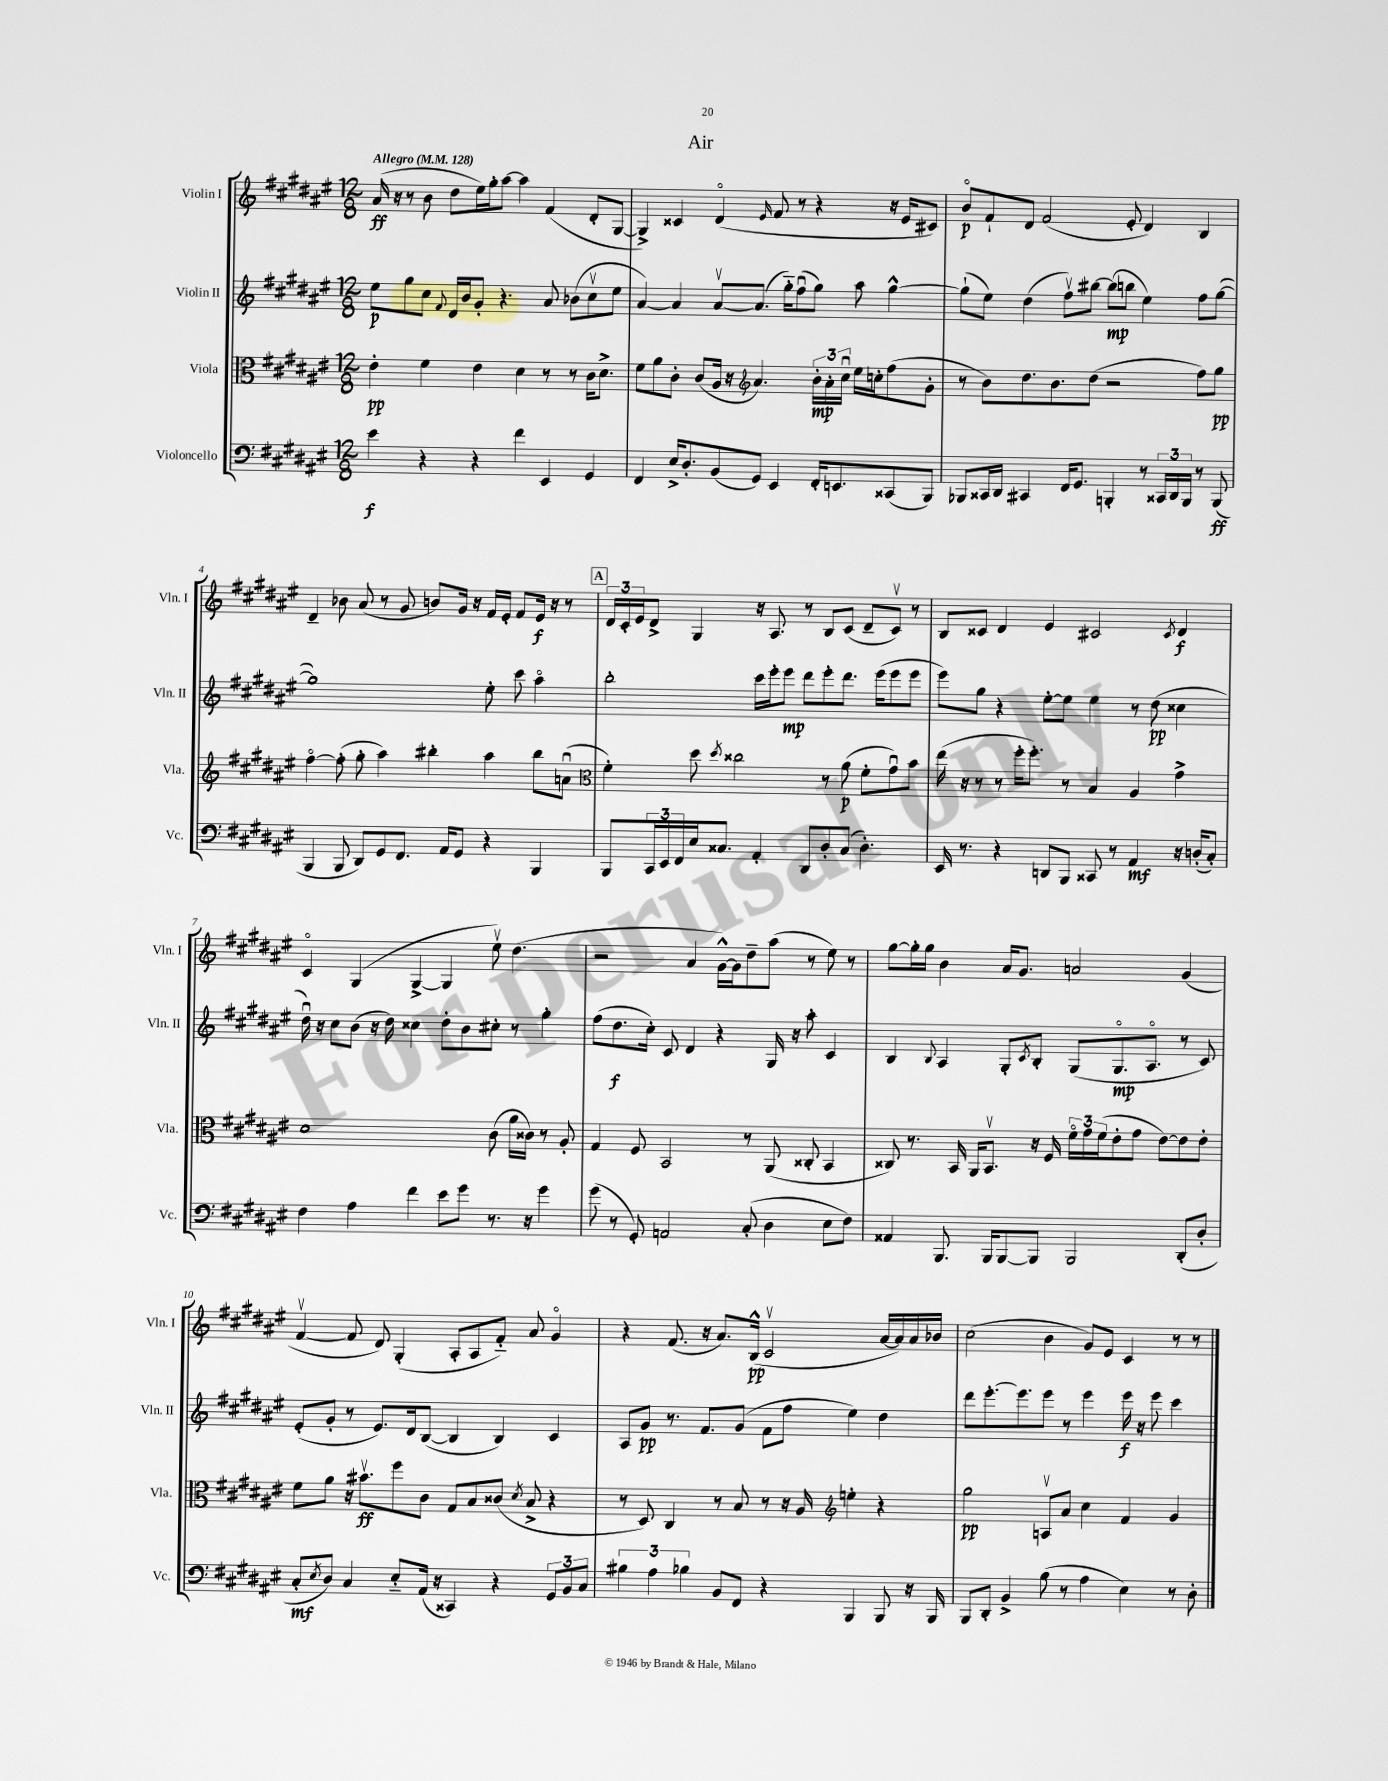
\header { title = "Air" }
<<
\new StaffGroup <<
\new Staff = "s0" \with { instrumentName = "Violin I" shortInstrumentName = "Vln. I" } {
    \clef treble \key fis \major \numericTimeSignature \time 12/8 \tempo "Allegro" 4 = 128
    ais'16\ff( r16 r8 b'8 dis''8 eis''16) gis''16-. ais''8~ ais''4 fis'4( dis'8-. gis8~ |
    gis4->) cisis'4 dis'4\flageolet( \grace { eis'16 } fis'8 r8 r4 r16 eis'16 cis'8) |
    b'8\flageolet\p fis'8-! dis'8 fis'2( eis'8-. dis'4) b4 |
    dis'4-- bes'8 ais'8( r8 gis'8 b'8) gis'16 r16 fis'16 eis'16-. fis'8 eis'16\f r16 r8 |
    \mark \markup { \box "A" } \tuplet 3/2 { dis'16 cis'16-. eis'16 } dis'8-> gis4 r16 ais8. r8 b8 cis'8( dis'8-- cis'8\upbow) r8 |
    b8 cisis'8 dis'4 eis'4 cis'2 \acciaccatura { cis'8 } dis'4\f |
    cis'4\flageolet gis4( gis4~-> gis4 eis''8\upbow) dis''4.( |
    r2 ais'4 gis'16~-^) gis'16 dis''8-- ais''8( r8 eis''8) r8 |
    gis''8~ gis''16-. gis''16 b'4 ais'16 gis'8. a'2 gis'4( |
    fis'4~\upbow fis'8 dis'8) gis4-.( ais8-. ais8 fis'8-_) ais'8 gis'4\flageolet |
    r4 fis'8.( r16 ais'8.) b16-^\pp( cis'2\upbow ais'16~ ais'16) ais'16 bes'16 |
    cis''2( b'4 gis'8) eis'8 cis'4 r8 r8 \bar "|." |
}
\new Staff = "s1" \with { instrumentName = "Violin II" shortInstrumentName = "Vln. II" } {
    \clef treble \key fis \major \numericTimeSignature \time 12/8
    eis''8\p gis''8 cis''8 \appoggiatura { fis'8 } dis'16 b'16 gis'8-. r4. ais'8 bes'8( cis''8\upbow eis''8 |
    ais'4~) ais'4 ais'8~\upbow ais'8.( gis''16-_) fis''8\downbow( gis''8) ais''8 gis''4~-^ |
    gis''8-!( eis''8) dis''4( fis''8\upbow) bis''8~ bis''8\mp( b''8 eis''4) fis''8 gis''8~( |
    gis''1) eis''8-. cis'''8 ais''4\flageolet |
    \mark \markup { \box "A" } b''2-. cis'''16 eis'''16-. eis'''8\mp dis'''8 eis'''8-. dis'''8. eis'''16( eis'''8 eis'''8 |
    eis'''8) gis''8 r4 eis''8~-. eis''8 eis''4 r8 dis''8\pp( cisis''4 |
    dis''16\downbow) r16 cis''8 b'8( r16 dis''16) cisis''4 dis''8-. b'8 cis''8-. r8 gis''4-. |
    fis''8( dis''8.\f cis''16-.) cis'8 dis'4 r4 gis16 r16 ais''8-. cis'4 |
    b4 \appoggiatura { b8 } ais4 gis8-. \acciaccatura { cis'8 } b8-. gis8( gis8.\flageolet\mp ais8.\flageolet r8 cis'8) |
    eis'8-.( gis'8-. r8 eis'8.) dis'16 b8~( b4 b4) cis'4 |
    ais8 gis'8\pp r8. fis'8. gis'8( fis'8 fis''8 eis''4) dis''4 |
    dis'''8 eis'''8.~-. eis'''8. eis'''8 r8 eis'''4 eis'''16\f r16 eis'''8 cis'''4 \bar "|." |
}
\new Staff = "s2" \with { instrumentName = "Viola" shortInstrumentName = "Vla." } {
    \clef alto \key fis \major \numericTimeSignature \time 12/8
    eis'4-.\pp fis'4 eis'4 dis'4 r8 r8 cis'16 dis'8.-> |
    fis'8 ais'8 cis'8-. cis'8( ais16 r16 \clef treble ais'4.) \tuplet 3/2 { b'16-.\mp ais'16-. cis''16\downbow } eis''16 c''16-. fis''8( gis'8-. |
    r8 b'8) dis''8. b'8. dis''8( r2 fis''8) gis''8\pp |
    fis''4~\flageolet fis''8-.( gis''8-. ais''4) bis''4-. ais''4 bis''8 a'8\downbow( |
    \mark \markup { \box "A" } \clef alto fis'4-.) dis''8 \acciaccatura { dis''8 } cisis''2 r8 ais'8\p( fis'8-. gis'8\downbow) b'8 |
    eis''16( r16 r8 r8 fis''16-. fis''8.-.) r8 b4 ais4 gis'4-> |
    dis'1 cis'8( ais'16 cisis'16) r8 ais8-. |
    gis4 fis8 b,2 r8 ais,8( cisis8-. b,4 |
    cisis8) r8. b,16 ais,16 b,8.\upbow r16 fis16 \tuplet 3/2 { fis'16\flageolet gis'16 fis'16( } eis'8-. gis'8 eis'8~) eis'8 eis'8-. |
    fis'8 ais'8 r16 bis'8.\upbow\ff fis''8 cis'8 gis8 b8 cisis'8( \acciaccatura { dis'8 } b8-> r4 |
    r8 dis8) cis4 r8 b8 r8 r16 ais16 \clef treble e''4-. r4 |
    gis''2\pp a8\upbow ais'8 cis''4 fis'4 gis'4 \bar "|." |
}
\new Staff = "s3" \with { instrumentName = "Violoncello" shortInstrumentName = "Vc." } {
    \clef bass \key fis \major \numericTimeSignature \time 12/8
    eis'4\f r4 r4 fis'4 eis,4 gis,4 |
    fis,4 eis16-> dis8.-. b,8( gis,8) eis,4 fis,16-. e,8. cisis,8( b,,8) |
    bes,,8 cisis,16 dis,16 cis,4 fis,16 gis,8. b,,4-. r8 \tuplet 3/2 { cisis,16 dis,16 b,,16 } r8 b,,8\ff( |
    b,,4 b,,8 dis,8) gis,8 fis,8. ais,16 gis,8 r4 b,,4 |
    \mark \markup { \box "A" } b,,8 \tuplet 3/2 { cis,16 eis,16 fis,16 } eis16 cisis8. ais,4-. dis,8 dis8-. cisis8( dis4.-.) |
    eis,16 r8. r4 d,8 b,,8 cisis,8 r8 ais,4\mf r16 d16-.( cis8-.) |
    fis4 ais4 fis'4 eis'8 gis'8 r8. r16 gis'4 |
    gis'8( r8 gis,8-.) a,2 cis8-.( dis4 eis8 fis8) |
    aisis,4 b,,8. b,,16 b,,8~ b,,8 b,,2 dis,8-.( dis8-. |
    cis8-.\mf \acciaccatura { eis8 } dis8) cis4 eis8-_ ais,16( r16 cisis,4) r4 \tuplet 3/2 { gis,8 b,8 cis8 } |
    \tuplet 3/2 { bis4 ais4 bes4 } b,8 fis,8 r4 b,,4 b,,8 r16 b,,16 |
    b,,8 dis,8-. b,4-> b8( r8 ais4 eis4) r8 dis8-. \bar "|." |
}
>>
>>
